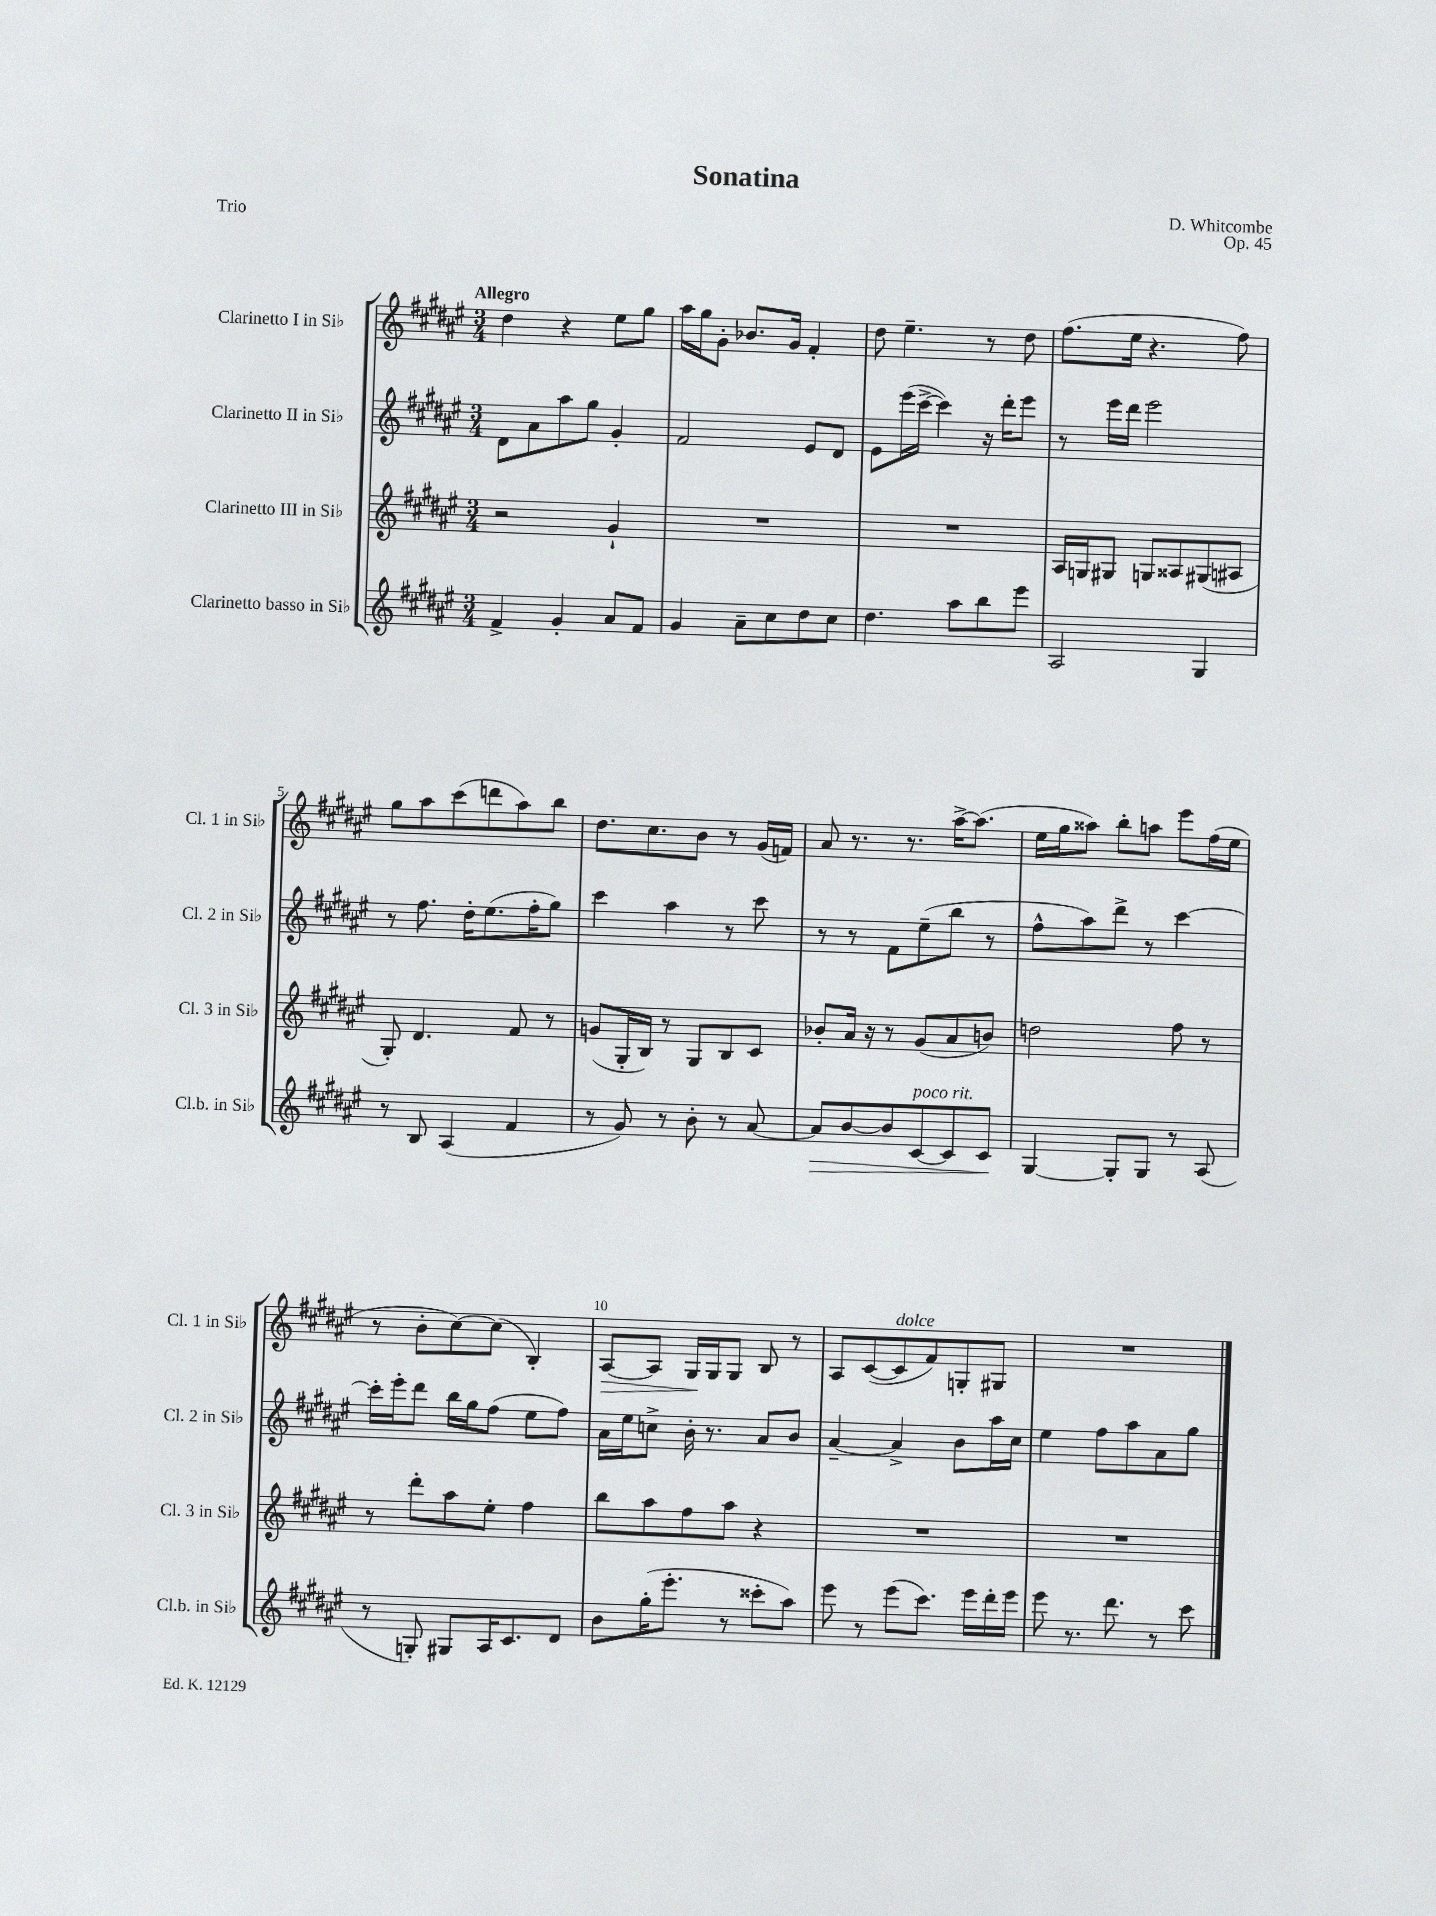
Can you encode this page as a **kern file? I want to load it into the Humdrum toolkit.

**kern	**dynam	**kern	**kern	**kern	**dynam
*part4	*part4	*part3	*part2	*part1	*part1
*staff4	*staff4	*staff3	*staff2	*staff1	*staff1
*I"Clarinetto basso in Si♭	*	*I"Clarinetto III in Si♭	*I"Clarinetto II in Si♭	*I"Clarinetto I in Si♭	*
*I'Cl.b. in Si♭	*	*I'Cl. 3 in Si♭	*I'Cl. 2 in Si♭	*I'Cl. 1 in Si♭	*
*clefG2	*	*clefG2	*clefG2	*clefG2	*
*k[f#c#g#d#a#e#]	*	*k[f#c#g#d#a#e#]	*k[f#c#g#d#a#e#]	*k[f#c#g#d#a#e#]	*
*M3/4	*	*M3/4	*M3/4	*M3/4	*
=1	=1	=1	=1	=1	=1
!	!	!	!	!LO:TX:a:B:t=Allegro	!
4f#^/	.	2r	8d#\L	4dd#\	.
.	.	.	8a#\	.	.
4g#'/	.	.	8aa#\	4r	.
.	.	.	8gg#\J	.	.
8a#/L	.	4g#`/	4g#'/	8ee#\L	.
8f#/J	.	.	.	8gg#\J	.
=2	=2	=2	=2	=2	=2
4g#/	.	2.r	2f#/	16aa#\LL	.
.	.	.	.	16gg#\J	.
.	.	.	.	8g#'\J	.
8a#~\L	.	.	.	8.b-X/L	.
8cc#\	.	.	.	.	.
.	.	.	.	16g#/Jk	.
8dd#\	.	.	8e#/L	4f#'/	.
8cc#\J	.	.	8d#/J	.	.
=3	=3	=3	=3	=3	=3
4.dd#\	.	2.r	8e#\L	8dd#\	.
.	.	.	(16eee#\L	4.ee#~\	.
.	.	.	[16ccc#^\JJ	.	.
.	.	.	4ccc#\])	.	.
8aa#\L	.	.	.	.	.
8bb\	.	.	16r	8r	.
.	.	.	16ddd#'\KL	.	.
8eee#\J	.	.	8eee#\J	8dd#\	.
=4	=4	=4	=4	=4	=4
2A#/	.	16A#/LL	8r	(8.ff#\L	.
.	.	16Gn/J	.	.	.
.	.	8G#X/J	16eee#\LL	.	.
.	.	.	16ddd#\JJ	16ee#\Jk	.
.	.	8Gn/L	2eee#\	4.r	.
.	.	8A##X/	.	.	.
4G#/	.	(8G#X/	.	.	.
.	.	8A#X/J	.	8ff#\)	.
!!LO:LB:g=z
=5	=5	=5	=5	=5	=5
8r	.	8G#'/)	8r	8gg#\L	.
8B/	.	4.d#/	8.ff#\	8aa#\	.
(4A#/	.	.	.	(8ccc#\	.
.	.	.	16dd#'\KL	.	.
.	.	.	(8.ee#\	8dddn\	.
4f#/	.	8f#/	.	8aa#\)	.
.	.	.	16ff#'\K	.	.
.	.	8r	8gg#\J)	8bb\J	.
=6	=6	=6	=6	=6	=6
8r	.	(8gn/L	4ccc#\	8.dd#\L	.
8g#/)	.	16G#'/L	.	.	.
.	.	16B/JJ)	.	8.cc#\	.
8r	.	8r	4aa#\	.	.
8b'\	.	8G#/L	.	8b\J	.
8r	.	8B/	8r	8r	.
[8a#/	.	8c#/J	8ccc#\	(16g#/LL	.
.	.	.	.	16fn/JJ)	.
=7	=7	=7	=7	=7	=7
!	!LO:HP:b	!	!	!	!
8a#/L]	>	8b-X'/L	8r	8a#/	.
[8b/	.	16a#/Jk	8r	8.r	.
.	.	16r	.	.	.
8b/]	.	8r	8f#\L	.	.
.	.	.	.	8.r	.
!LO:TX:a:i:t=poco rit.	!	!	!	!	!
[8c#/	.	(8g#/L	(8ee#~\	.	.
8c#/]	.	8a#/	8bb\J	[16aa#^\KL	.
.	.	.	.	(8.aa#\J]	.
8c#/J	.	8bn/J)	8r	.	.
.	]	.	.	.	.
=8	=8	=8	=8	=8	=8
[4G#/	.	2ddn\	8ff#^^\L	16ee#\LL	.
.	.	.	.	16gg#\J	.
.	.	.	8aa#\)	8aa##X\J)	.
8G#'/L]	.	.	8ddd#^\J	8bb'\L	.
8G#/J	.	.	8r	8aan\J	.
8r	.	8ff#\	[4ccc#\	8eee#\L	.
(8A#/	.	8r	.	(16ff#\L	.
.	.	.	.	16ee#\JJ	.
!!LO:LB:g=z
=9	=9	=9	=9	=9	=9
8r	.	8r	16ccc#'\LL]	8r	.
.	.	.	16eee#'\J	.	.
8Gn'/)	.	8ddd#'\L	8ddd#\J	8b'\L	.
8G#X/L	.	8aa#\	16bb\LL	[8cc#\)	.
.	.	.	16gg#\J	.	.
16A#/K	.	8ee#'\J	(8ff#\J	(8cc#\J]	.
8.c#/	.	.	.	.	.
.	.	4ff#\	8ee#\L	4B'/)	.
8d#/J	.	.	8ff#\J)	.	.
=10	=10	=10	=10	=10	=10
!	!	!	!	!	!LO:HP:b
8b\L	.	8bb\L	16a#\LL	[8A#/L	>
.	.	.	16ee#\J	.	.
(16gg#'\K	.	8aa#\	8ccn^\J	8A#/J]	.
8.eee#'\J	.	.	.	.	.
.	.	8ff#\	16b'\	16G#/LL	.
.	.	.	8.r	16G#/J	]
8r	.	8aa#\J	.	8G#/J	.
8ccc##X'\L	.	4r	8a#/L	8B/	.
8aa#\J)	.	.	8b/J	8r	.
=11	=11	=11	=11	=11	=11
8eee#\	.	2.r	[4a#~/	8A#/L	.
8r	.	.	.	([8c#/	.
!	!	!	!	!LO:TX:a:i:t=dolce	!
(8eee#\L	.	.	4a#^/]	8c#/]	.
8.ccc#\J)	.	.	.	8f#/)	.
.	.	.	8b\L	8Gn'/	.
16eee#\LL	.	.	.	.	.
16ddd#'\	.	.	16aa#\L	8G#X/J	.
16eee#\JJ	.	.	16cc#\JJ	.	.
=12	=12	=12	=12	=12	=12
8eee#\	.	2.r	4ee#\	2.r	.
8.r	.	.	.	.	.
.	.	.	8ff#\L	.	.
8.ddd#\	.	.	.	.	.
.	.	.	8aa#\	.	.
8r	.	.	8a#\	.	.
8ccc#\	.	.	8gg#\J	.	.
==	==	==	==	==	==
*-	*-	*-	*-	*-	*-
